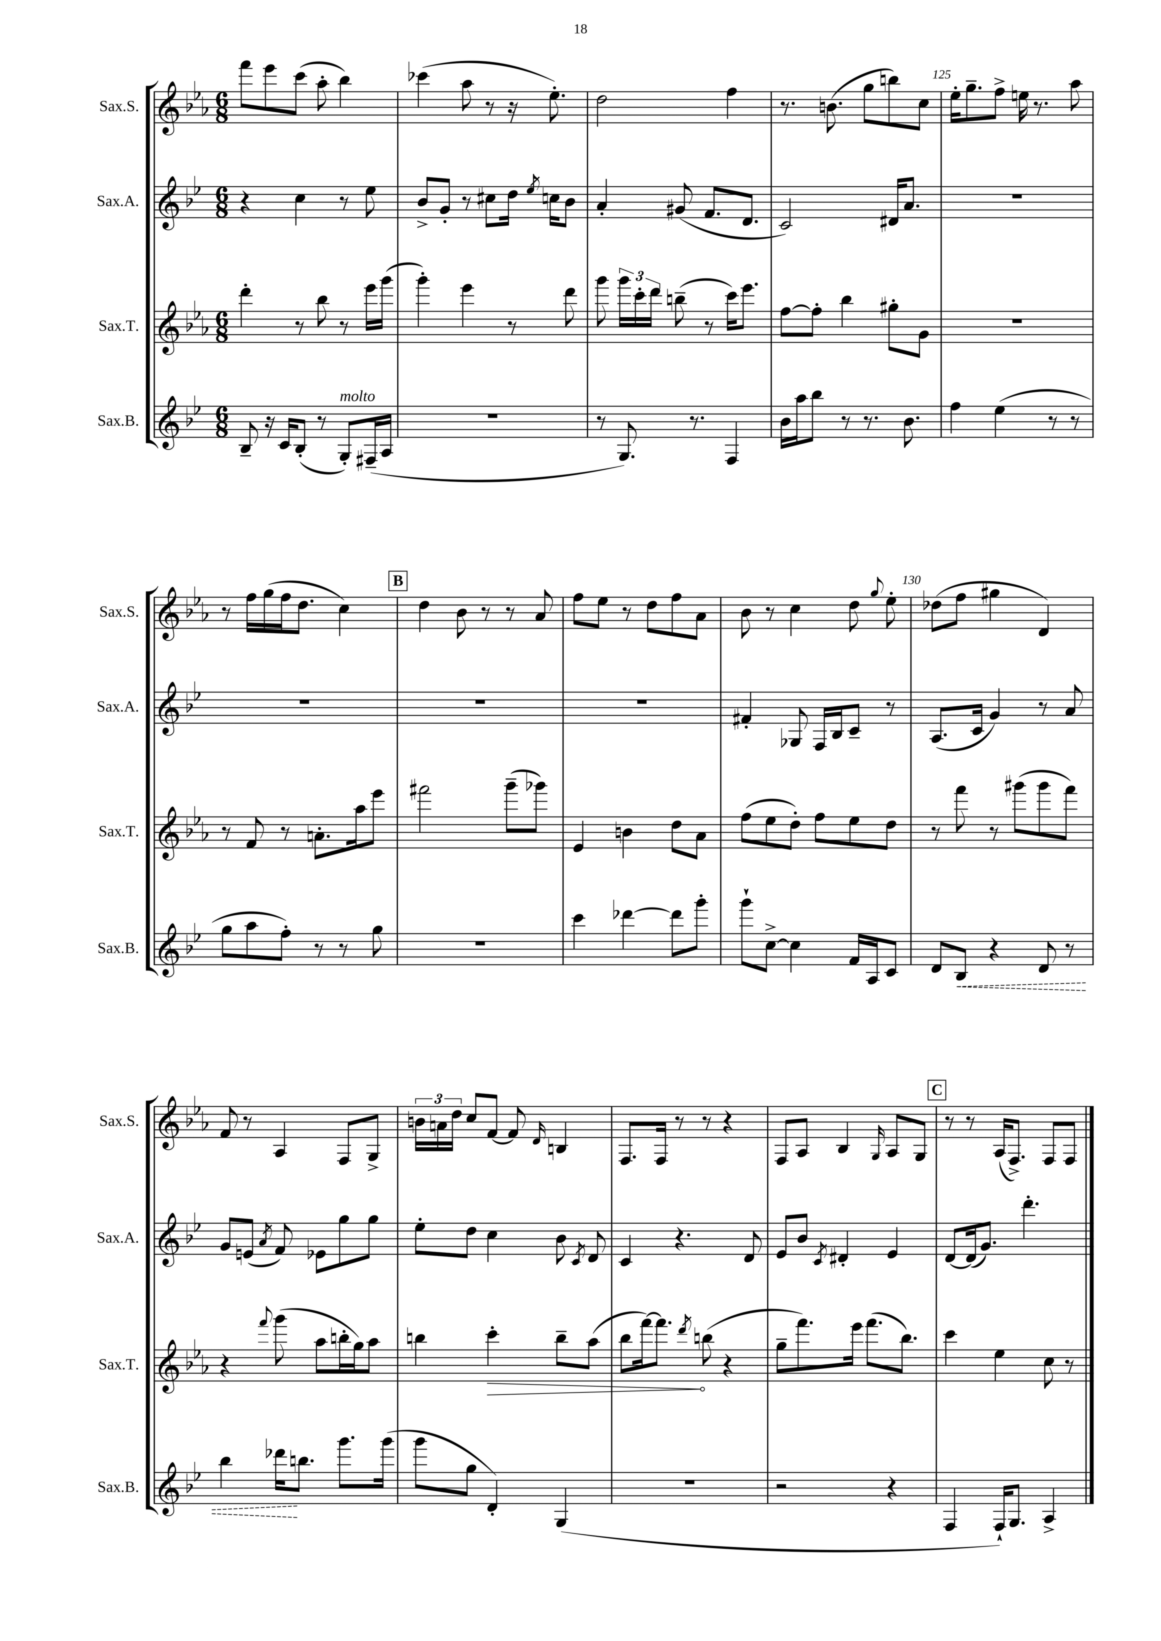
<<
\new StaffGroup <<
\new Staff = "s0" \with { instrumentName = "Sax.S." shortInstrumentName = "Sax.S." } {
    \clef treble \key ees \major \numericTimeSignature \time 6/8
    \autoBeamOff f'''8[ ees'''8 c'''8]( aes''8-. bes''4) |
    ces'''4( aes''8 r8 r16 ees''8.-.) |
    d''2 f''4 |
    r8. b'8.( g''8[ b''8) c''8] |
    ees''16[-. g''8.-- f''8]-> e''16 r8. aes''8 |
    r8 f''16[ g''16( f''16 d''8.] c''4) |
    \mark \markup { \box "B" } d''4 bes'8 r8 r8 aes'8 |
    f''8[ ees''8] r8 d''8[ f''8 aes'8] |
    bes'8 r8 c''4 d''8 \appoggiatura { g''8 } ees''8-. |
    des''8[( f''8] gis''4 d'4) |
    f'8 r8 aes4 f8[ g8]-> |
    \tuplet 3/2 { b'16[ a'16 d''16] } c''8[ f'8]~ f'8 \grace { d'16 } b4 |
    f8.[ f16] r8 r8 r4 |
    f8[ aes8] bes4 \grace { g16 } aes8[ g8] |
    \mark \markup { \box "C" } r8 r8 aes16[( f8.]->) f8[ f8] \bar "|." |
}
\new Staff = "s1" \with { instrumentName = "Sax.A." shortInstrumentName = "Sax.A." } {
    \clef treble \key bes \major \numericTimeSignature \time 6/8
    \autoBeamOff r4 c''4 r8 ees''8 |
    bes'8[-> g'8]-. r8 cis''8[ d''16] \acciaccatura { ees''8 } c''16[ bes'8] |
    a'4-. gis'8( f'8.[ d'8.] |
    c'2) dis'16[ a'8.] |
    R2. |
    R2. |
    \mark \markup { \box "B" } R2. |
    R2. |
    fis'4-. ges8 f16[ bes16 c'8]-- r8 |
    a8.[( c'16] g'4) r8 a'8 |
    g'8[ e'8]( \acciaccatura { a'8 } f'8) ees'8[ g''8 g''8] |
    ees''8[-. d''8] c''4 bes'8 \acciaccatura { c'8 } d'8 |
    c'4 r4. d'8 |
    ees'8[ bes'8] \acciaccatura { c'8 } dis'4-. ees'4 |
    \mark \markup { \box "C" } d'8[~ d'16( g'8.]) d'''4.-. \bar "|." |
}
\new Staff = "s2" \with { instrumentName = "Sax.T." shortInstrumentName = "Sax.T." } {
    \clef treble \key ees \major \numericTimeSignature \time 6/8
    \autoBeamOff d'''4-. r8 bes''8 r8 ees'''16[ g'''16]( |
    g'''4-.) ees'''4 r8 d'''8 |
    g'''8 \tuplet 3/2 { g'''16[ c'''16-. d'''16] } b''8--( r8 c'''16[) ees'''8.] |
    f''8[~ f''8]-. bes''4 gis''8[-. g'8] |
    R2. |
    r8 f'8 r8 a'8.[-. aes''16 ees'''8] |
    \mark \markup { \box "B" } fis'''2 g'''8[--( ges'''8]) |
    ees'4 b'4 d''8[ aes'8] |
    f''8[( ees''8 d''8]-.) f''8[ ees''8 d''8] |
    r8 f'''8 r8 gis'''8[( gis'''8 f'''8]) |
    r4 \appoggiatura { f'''8 } g'''8( aes''8[ b''16-. g''16) aes''8] |
    b''4 \once \override Hairpin.circled-tip = ##t c'''4-.\> b''8[-- aes''8]( |
    bes''8[ f'''16~) f'''8.]\! \acciaccatura { d'''8 } b''8( r4 |
    g''8[-- f'''8.) ees'''16] f'''8.[( bes''8.]) |
    \mark \markup { \box "C" } c'''4 ees''4 c''8 r8 \bar "|." |
}
\new Staff = "s3" \with { instrumentName = "Sax.B." shortInstrumentName = "Sax.B." } {
    \clef treble \key bes \major \numericTimeSignature \time 6/8
    \autoBeamOff bes8-- r16 c'16[ bes8]-.( r8 g8[-.^\markup { \italic "molto" }) fis16--( a16] |
    R2. |
    r8 g8.) r8. f4 |
    bes'16[ a''16 bes''8] r8 r8. bes'8. |
    f''4 ees''4( r8 r8 |
    g''8[ a''8 f''8]-.) r8 r8 g''8 |
    \mark \markup { \box "B" } R2. |
    c'''4 des'''4~ des'''8[ g'''8]-. |
    g'''8[-! c''8]~-> c''4 f'16[ a16 c'8] |
    d'8[ \once \override Hairpin.style = #'dashed-line bes8]\< r4 d'8 r8 |
    bes''4 des'''16[\! b''8.] g'''8.[ g'''16]( |
    g'''8[ g''8] d'4-.) g4( |
    R2. |
    r2 r4 |
    \mark \markup { \box "C" } f4 f16[-!) g8.] a4-> \bar "|." |
}
>>
>>
\layout { \context { \Score currentBarNumber = #121 \override BarNumber.break-visibility = ##(#f #t #t) barNumberVisibility = #(every-nth-bar-number-visible 5) } }
